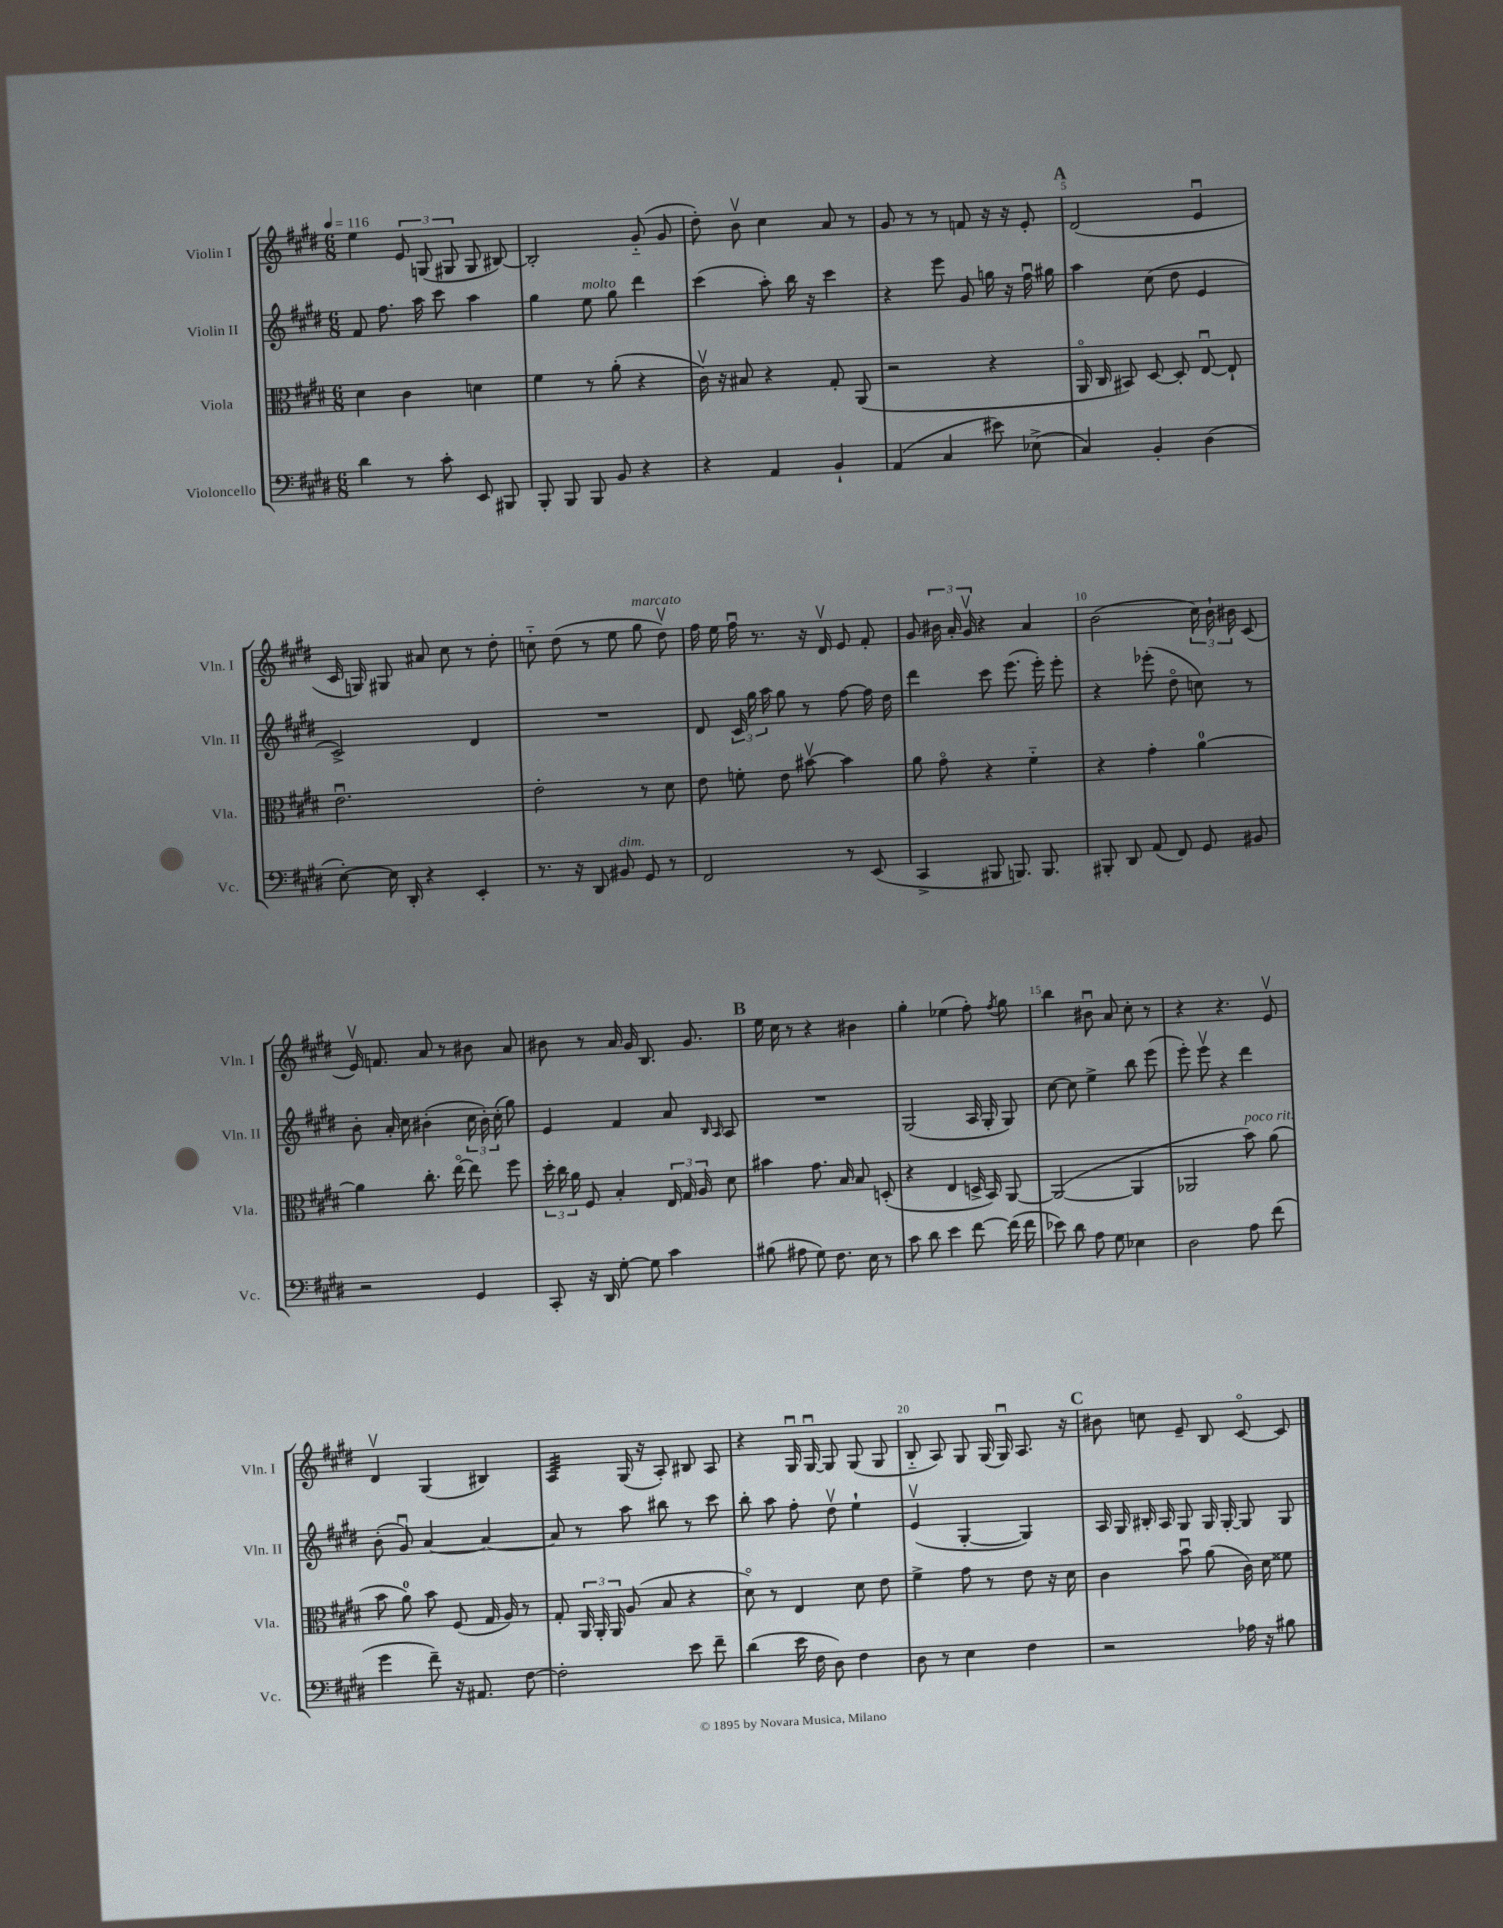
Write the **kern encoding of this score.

**kern	**kern	**kern	**kern
*part4	*part3	*part2	*part1
*staff4	*staff3	*staff2	*staff1
*I"Violoncello	*I"Viola	*I"Violin II	*I"Violin I
*I'Vc.	*I'Vla.	*I'Vln. II	*I'Vln. I
*clefF4	*clefC3	*clefG2	*clefG2
*k[f#c#g#d#]	*k[f#c#g#d#]	*k[f#c#g#d#]	*k[f#c#g#d#]
*M6/8	*M6/8	*M6/8	*M6/8
*MM116	*MM116	*MM116	*MM116
=1	=1	=1	=1
4d#\	4d#\	8f#/	4ee\
.	.	8.ff#\	.
8r	4c#\	.	12e/
.	.	16aa\	.
.	.	.	(12Gn/
8c#'\	.	8ccc#\	.
.	.	.	12G#X/
8EE/	4dn\	4aa\	8G#/
8BBB#X/	.	.	[8B#X/)
=2	=2	=2	=2
8BBB'/	4f#\	4gg#\	2B#'/]
8BBB/	.	.	.
!	!	!LO:TX:a:i:t=molto	!
8BBB/	8r	8ee\	.
8BB/	(8a'\	8gg#\	.
4r	4r	4ddd#\	(8g#/
.	.	.	8g#/
=3	=3	=3	=3
4r	16c#v\)	(4ccc#\	8dd#'\)
.	16r	.	.
.	8B#X/	.	8bv\
4AA/	4r	8aa'\)	4cc#\
.	.	16bb\	.
.	.	16r	.
4BB`/	8G#'/	4ccc#\	8a/
.	(8AA/	.	8r
=4	=4	=4	=4
(4AA/	2r	4r	8g#/
.	.	.	8r
4C#/	.	8eee\	8r
.	.	8g#/	8fn/
8e#X\)	4r	16ggn\	16r
.	.	16r	16r
(8E-X^\	.	16ff#u\	8e'/
.	.	16gg#X\	.
!!LO:REH:place=s1:t=A
=5	=5	=5	=5
4C#/)	16AA/	4aa\	(2d#/
.	16C#/	.	.
.	8BB#X/)	.	.
4BB'/	[8D#/	(8cc#\	.
.	8D#'/]	8dd#\	.
(4D#\	[8Eu/	4e/	4eu/
.	8E`/]	.	.
!!LO:LB:g=z
=6	=6	=6	=6
[8E'\)	2.eu\	2c#^/)	16c#/
.	.	.	16Gn/)
16E\]	.	.	8G#X/
16DD#'/	.	.	.
4r	.	.	8a#X/
.	.	.	8cc#\
4EE'/	.	4d#/	8r
.	.	.	8dd#'\
=7	=7	=7	=7
8.r	2e'\	2.r	8ccn\
.	.	.	(8dd#\
16r	.	.	.
8DD#/	.	.	8r
!LO:TX:a:i:t=dim.	!	!	!
8BB#X/	.	.	8ee\
!	!	!	!LO:TX:a:i:t=marcato
8GG#/	8r	.	8gg#\
8r	8d#\	.	8dd#v\)
=8	=8	=8	=8
2FF#/	8e\	8d#/	16ff#\
.	.	.	16ee\
.	8fn'\	24c#/	16ff#u\
.	.	24gg#\	.
.	.	.	8.r
.	.	24aa\	.
.	8e\	8gg#\	.
.	[8b#Xv\	8r	16r
.	.	.	16d#v/
8r	4b#\]	[8ff#\	8e/
(8EE/	.	16ff#\]	8f#'/
.	.	16dd#\	.
=9	=9	=9	=9
4CC#^/	8a\	4ddd#\	8g#/
.	8g#\	.	24b#X\
.	.	.	24a'/
.	.	.	24g#v/
8BBB#X/	4r	8ccc#\	4r
8.BBBn/)	.	(8.eee\	.
.	4f#\	.	4a/
8.BBB/	.	16eee'\)	.
.	.	8eee'\	.
=10	=10	=10	=10
8BBB#X'/	4r	4r	(2b\
8DD#/	.	.	.
(8AA/	4g#'\	(8eee-X'\	.
8FF#/)	.	8dd#\	.
8GG#/	[4a\	8ccn\)	24cc#\)
.	.	.	24b`\
.	.	.	24b#X\
8BB#X/	.	8r	(8c#/
!!LO:LB:g=z
=11	=11	=11	=11
2r	4a\]	8b'\	16ev/)
.	.	.	8.fn/
.	.	16a'/	.
.	.	16cc#\	.
.	8.cc#'\	(4b#X'\	8a/
.	.	.	8r
.	[16ee\	.	.
4GG#/	8ee\]	24cc#\	8b#X\
.	.	24b#'\)	.
.	.	(24cc#'\	.
.	8ff#\	8gg#\)	8a/
=12	=12	=12	=12
8CC#'/	24dd#'\	4e/	8b#X\
.	24cc#\	.	.
.	24a\	.	.
16r	8F#/	.	8r
16DD#/	.	.	.
[8G#'\	4B'/	4f#/	16a/
.	.	.	16g#/
8G#\]	.	.	8.B/
4c#\	24E/	8a/	.
.	24G#/	.	.
.	.	.	8.g#/
.	24A/	.	.
.	.	16qqB/	.
.	.	16qqA/	.
.	8d#\	8A/	.
!!LO:REH:place=s1:t=B
=13	=13	=13	=13
(8B#X\	4b#X\	2.r	16ee\
.	.	.	16cc#\
8A#X\	.	.	8r
8G#\)	8.g#\	.	4r
8.F#\	.	.	.
.	16B/	.	.
.	8B/	.	4b#X\
16E\	.	.	.
8r	(8Dn'/	.	.
=14	=14	=14	=14
8c#\	4r	(2G#/	4gg#'\
8d#\	.	.	.
4e\	4E/	.	(4ee-X\
[8f#\	16Dn^/	16A/	8ff#'\)
.	16BB/)	16G#'/	.
.	.	.	8qff#/
(16f#\]	[8AA/	8G#/)	8gg#\
16f#\	.	.	.
=15	=15	=15	=15
8e-X\)	(2AA/_	[8cc#\	4bb\
8d#\	.	8cc#\]	.
8A\	.	4ee^\	8b#Xu\
8G#\	.	.	8a/
4E-X\	4AA/]	8bb\	8cc#'\
.	.	(8eee\	8r
=16	=16	=16	=16
2D#\	2AA-X/	8eee'\)	4r
.	.	8eeev\	.
.	.	4r	4.r
!	!LO:TX:a:i:t=poco rit.	!	!
8A\	8b\)	4ddd#\	.
(8f#\	(8a\	.	8ev/
!!LO:LB:g=z
=17	=17	=17	=17
4g#\	8b\	(8b'\	4d#v/
.	8a\)	8g#u/)	.
8f#~\)	8b\	[4a/	(4G#/
16r	(8F#/	.	.
8.AA#X/	.	.	.
.	16G#/	4a/_	4B#X/)
.	16A/)	.	.
[8F#\	8r	.	.
=18	=18	=18	=18
*	*	*	*tremolo
2F#'\]	8G#'/	8a/]	32A/LLL
.	.	.	32A/
.	.	.	32A/
.	.	.	32A/
.	24AA/	8r	32A/
.	.	.	32A/
.	24AA'/	.	.
.	.	.	32A/
.	24AA/	.	.
.	.	.	32A/JJJ
*	*	*	*Xtremolo
.	(8A/	8aa\	(16G#/
.	.	.	16r
.	8B/	8bb#X\	8A'/)
8e\	4r	8r	8B#X/
8f#~\	.	8ccc#\	8A/
=19	=19	=19	=19
(4d#\	8d#\)	8bb'\	4r
.	8r	8aa\	.
16e\	4E/	8ff#'\	16G#u/
16F#\	.	.	[16G#u/
8D#\)	.	8dd#v\	8G#/]
4F#\	8d#\	4ee`\	(8G#/
.	8e\	.	8G#/
=20	=20	=20	=20
8D#\	4f#^\	(4ev/	8B/
8r	.	.	8A/)
4E\	8g#\	[4G#'/	8G#/
.	8r	.	(16G#/
.	.	.	16G#u/)
4F#\	8e\	4G#/])	8.A/
.	16r	.	.
.	16d#\	.	16r
!!LO:REH:place=s1:t=C
=21	=21	=21	=21
2r	4c#\	16A/	8b#X\
.	.	16G#/	.
.	.	16B#X'/	8ccn\
.	.	16A/	.
.	8bu\	8G#/	8e~/
.	(8a\	16G#/	8B/
.	.	[16G#'/	.
16A-X\	16c#\)	8G#/]	[8c#/
16r	16d#\	.	.
8B#X\	8f##X\	8G#/	8c#/]
==	==	==	==
*-	*-	*-	*-
